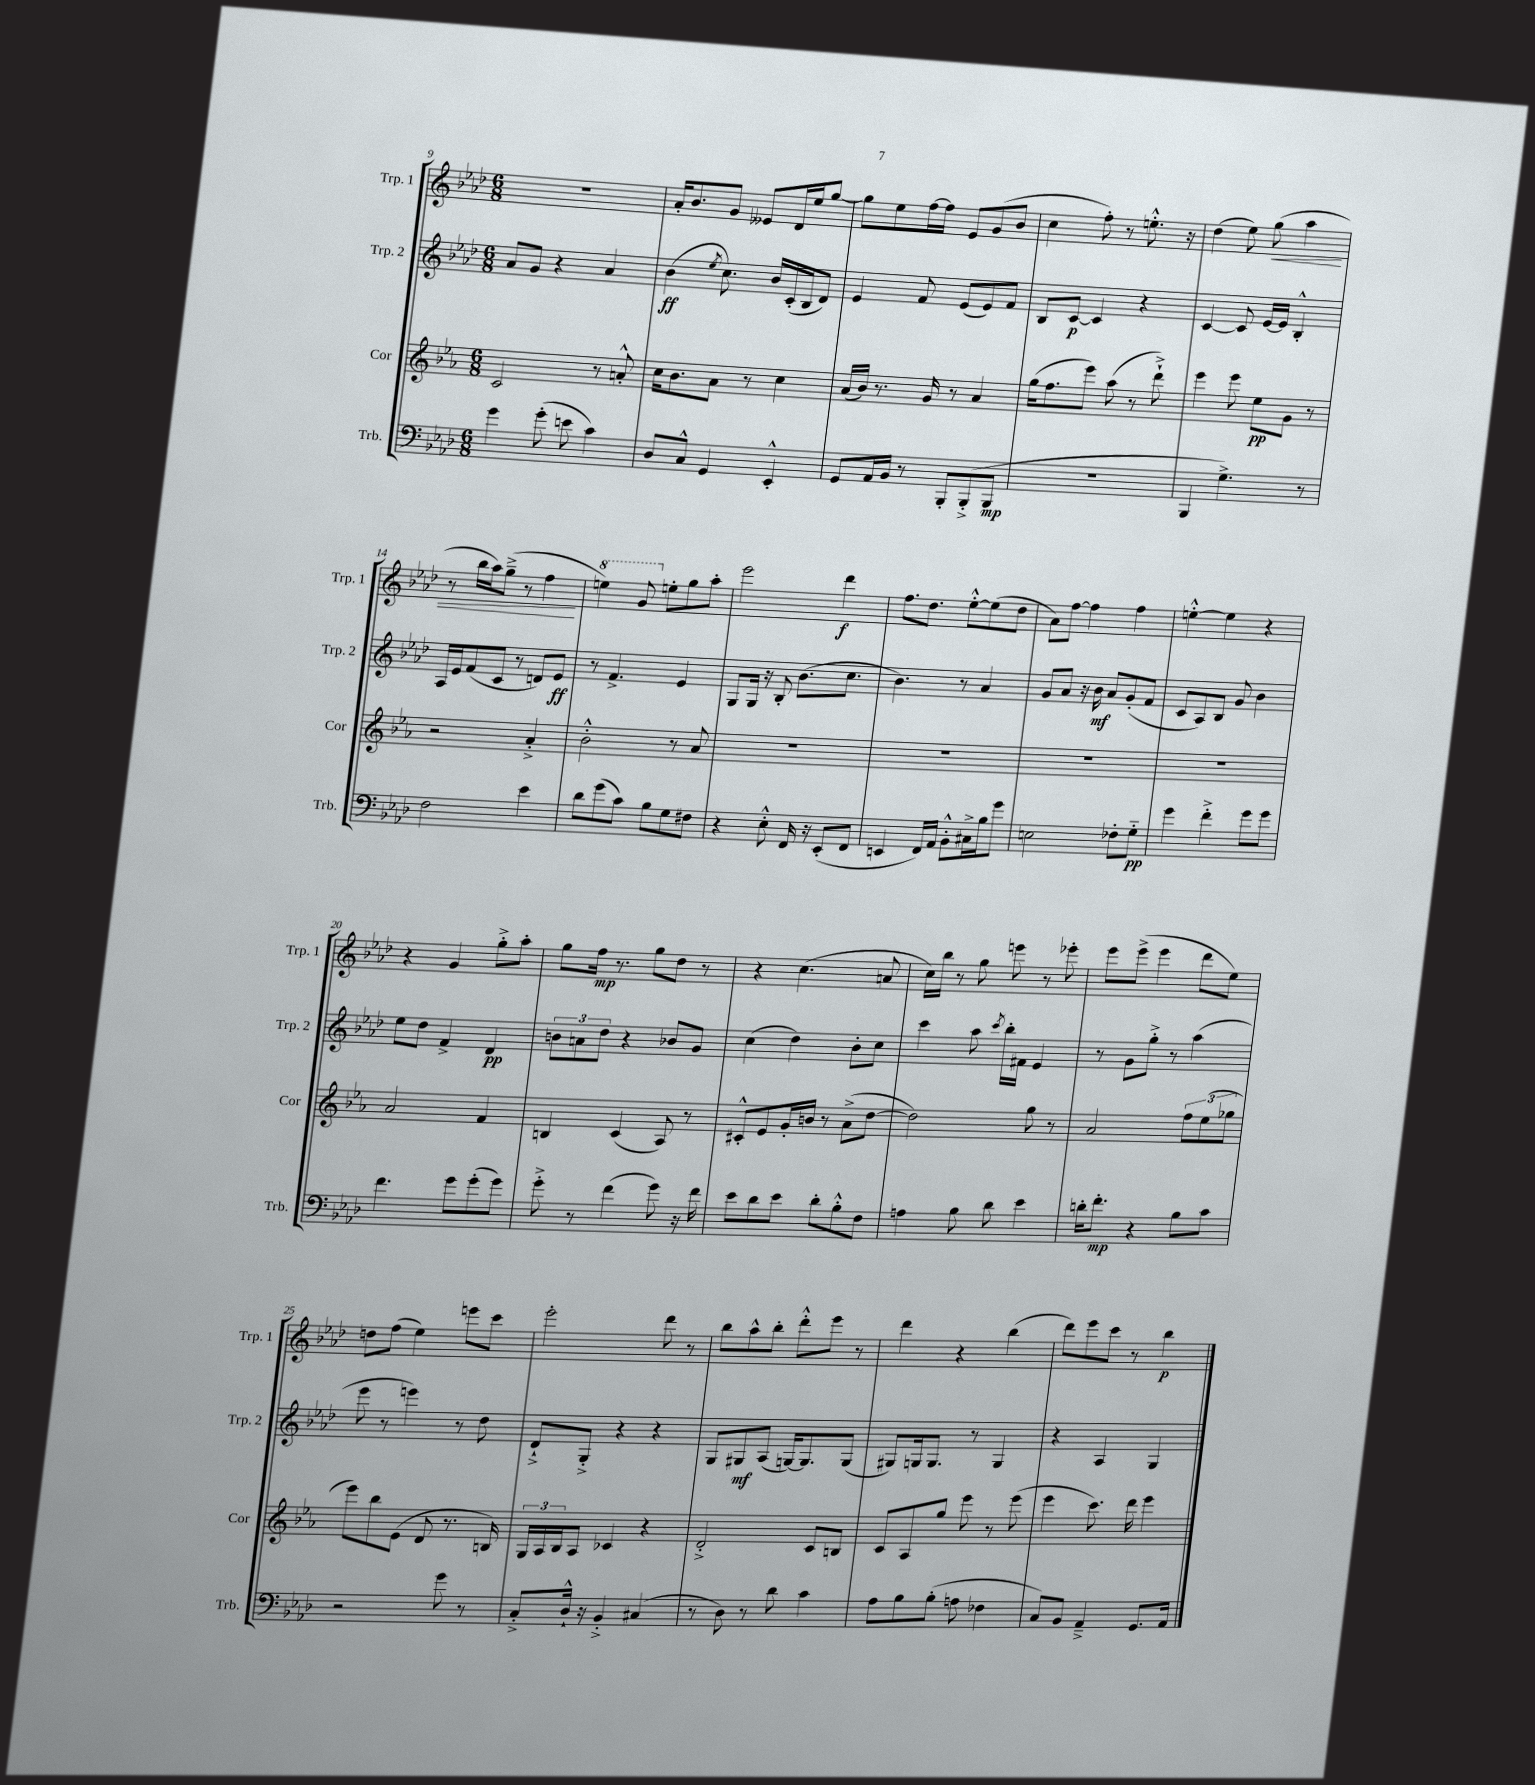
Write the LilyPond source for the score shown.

<<
\new StaffGroup <<
\new Staff = "s0" \with { instrumentName = "Trp. 1" shortInstrumentName = "Trp. 1" } {
    \clef treble \key aes \major \numericTimeSignature \time 6/8
    R2. |
    aes'16-. bes'8. g'8 eeses'8 des'16 ees''16 g''8~ |
    g''8 ees''8 f''16~ f''16 ees'8 g'8( bes'8 |
    c''4 f''8-.) r8 e''8.-.-^ r16 |
    des''4( ees''8) g''8\<( aes''4 |
    r8 bes''16 aes''16) g''8--->( r8 f''4\! |
    \ottava #1 e'''4) g''8 \ottava #0 e''8-. g''8 aes''8-. |
    ees'''2 des'''4\f |
    f''8. des''8. ees''8~-.-^ ees''8( des''8 |
    aes'8) f''8~ f''4 f''4 |
    e''4~-.-^ e''4 r4 |
    r4 g'4 g''8-.-> aes''8-. |
    g''8 f''16\mp r8. g''8 des''8 r8 |
    r4 c''4.( a'8 |
    c''16) bes''16 r8 g''8 e'''8 r8 ees'''8-. |
    ees'''8 ees'''8->( ees'''4 des'''8 ees''8) |
    d''8 f''8( ees''4) e'''8 c'''8 |
    ees'''2-. des'''8 r8 |
    bes''8 aes''8-^ bes''8-. des'''8-.-^ ees'''8 r8 |
    des'''4 r4 bes''4( |
    des'''8) ees'''8 c'''8 r8 bes''4\p \bar "|." |
}
\new Staff = "s1" \with { instrumentName = "Trp. 2" shortInstrumentName = "Trp. 2" } {
    \clef treble \key aes \major \numericTimeSignature \time 6/8
    aes'8 g'8 r4 aes'4 |
    bes'4\ff( \acciaccatura { ees''8 } c''8.) bes'16 c'16-.( bes16 des'8) |
    ees'4 f'8 ees'8( ees'8) f'8 |
    bes8 c'8~\p c'4 r4 |
    c'4~ c'8 ees'16~ ees'16 bes4-.-^ |
    aes16 ees'16 f'8( c'8 r8 d'8) ees'8\ff |
    r8 f'4.-> ees'4 |
    g8 g16 r16 bes8-. bes'8.( c''8. |
    bes'4.) r8 aes'4 |
    g'8 aes'8 r16 bes'16\mf aes'8 g'8-.( f'8 |
    c'8 aes8) bes8 g'8 bes'4 |
    ees''8 des''8 f'4-> des'4\pp |
    \tuplet 3/2 { b'8 a'8 des''8 } r4 bes'8 g'8 |
    c''4( des''4) bes'8-. c''8 |
    c'''4 aes''8 \acciaccatura { c'''8 } bes''16-. fis'16 ees'4 |
    r8 g'8 g''8-.-> r8 aes''4( |
    ees'''8 r8 e'''4) r8 des''8 |
    des'8-!-> g8-.-> r4 r4 |
    g8 gis8\mf aes8( g16~) g8. g8( |
    gis8) g16 g8. r8 g4 |
    r4 aes4 g4 \bar "|." |
}
\new Staff = "s2" \with { instrumentName = "Cor" shortInstrumentName = "Cor" } {
    \clef treble \key ees \major \numericTimeSignature \time 6/8
    c'2 r8 a'8-.-^ |
    c''16 bes'8. aes'8 r8 c''4 |
    aes'16( bes'16) r8. g'16 r8 aes'4 |
    g''16( f''8. ees'''8) aes''8( r8 d'''8-!->) |
    ees'''4 ees'''8 ees''8\pp g'8 r8 |
    r2 aes'4-.-> |
    bes'2-.-^ r8 aes'8 |
    R2. |
    R2. |
    R2. |
    R2. |
    aes'2 f'4 |
    b4 c'4( aes8) r8 |
    cis'8-.-^ ees'8 g'16-. b'16 r8 aes'8->( d''8~ |
    d''2) g''8 r8 |
    aes'2 \tuplet 3/2 { f''8 ees''8( ges''8 } |
    ees'''8) bes''8 ees'8( d'8 r8. b16) |
    \tuplet 3/2 { g16 aes16 bes16 } aes8 ces'4 r4 |
    d'2-.-> c'8 b8 |
    c'8 aes8 g''8 ees'''8 r8 ees'''8( |
    ees'''4 c'''8.) d'''16 ees'''4 \bar "|." |
}
\new Staff = "s3" \with { instrumentName = "Trb." shortInstrumentName = "Trb." } {
    \clef bass \key aes \major \numericTimeSignature \time 6/8
    g'4 g'8-.( e'8 c'4) |
    des8 c8-^ g,4 ees,4-.-^ |
    g,8 aes,16 bes,16 r8 bes,,8-. bes,,8-.->( bes,,8\mp |
    R2. |
    bes,,4 g4.->) r8 |
    f2 ees'4 |
    des'8 g'8( c'8) bes8 g8 fis8 |
    r4 ees8-.-^ f,16 r16 ees,8-.( f,8 |
    e,4 f,16) aes,16 bes,8-.-^ cis16-> bes16 g'8 |
    e2 fes8-. g8-_\pp |
    g'4 f'4-.-> g'8 g'8 |
    f'4. g'8 g'8-.( g'8) |
    g'8-.-> r8 f'4( g'8) r16 f'16 |
    ees'8 des'8 ees'8 des'8-. bes8-.-^ f8 |
    a4 bes8 des'8 ees'4 |
    d'16-. f'8.-.\mp r4 bes8 c'8 |
    r2 g'8 r8 |
    c8-.-> des16-!-^ r16 bes,4-.-> cis4( |
    r8 des8) r8 des'8 c'4 |
    aes8 bes8 bes8-.( a8 fes4 |
    c8) bes,8 aes,4---> g,8. aes,16 \bar "|." |
}
>>
>>
\layout { \context { \Score currentBarNumber = #9 } }
